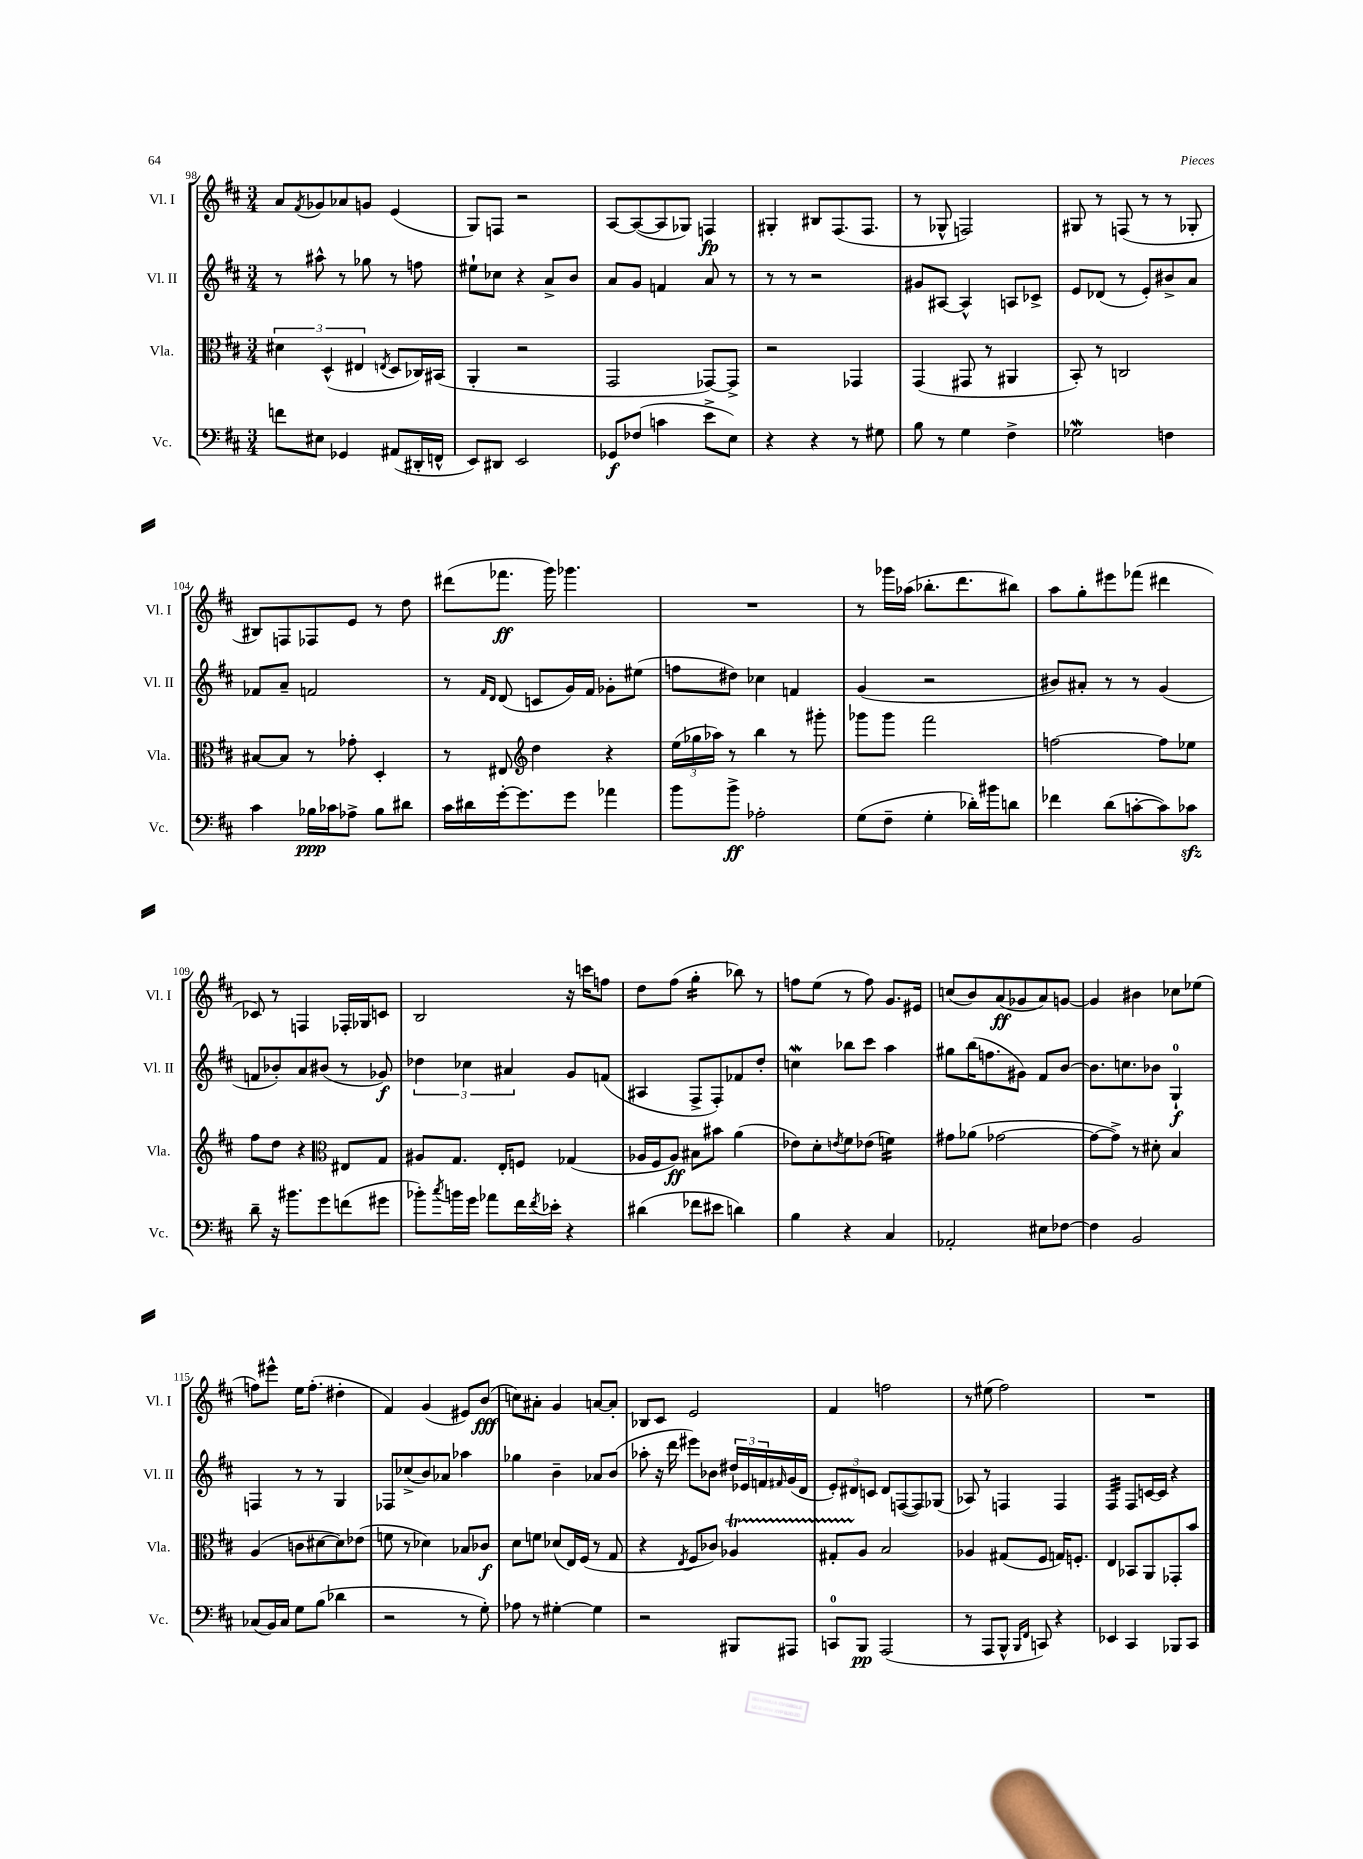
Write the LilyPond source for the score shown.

<<
\new StaffGroup <<
\new Staff = "s0" \with { instrumentName = "Vl. I" shortInstrumentName = "Vl. I" } {
    \clef treble \key d \major \numericTimeSignature \time 3/4
    a'8 \acciaccatura { fis'8 } ges'8 aes'8 g'8 e'4( |
    g8) f8 r2 |
    a8~ a8~( a8 ges8) f4\fp |
    gis4-. bis8 fis8.( fis8. |
    r8 ges8-^ f2) |
    gis8 r8 f8( r8 r8 ges8-. |
    bis8) f8 fes8 e'8 r8 d''8 |
    dis'''8( fes'''8.\ff g'''16) ges'''4. |
    R2. |
    r8 ges'''16 aes''16( bes''8.-. d'''8. bis''8) |
    a''8 g''8-. eis'''8 fes'''8( dis'''4 |
    ces'8) r8 f4 fes16-. ges16 c'8 |
    b2 r16 c'''16 f''8 |
    d''8 fis''8( g''4:16-. bes''8) r8 |
    f''8 e''8( r8 f''8) g'8. eis'16 |
    c''8( b'8) a'8\ff( ges'8 a'8) g'8~ |
    g'4 bis'4 ces''8 ees''8( |
    f''8) eis'''8-^ e''16 f''8.-.( dis''4-. |
    fis'4) g'4( eis'8) b'8\fff( |
    c''8) ais'8-. g'4 a'8~ a'8-. |
    bes8 cis'8 e'2 |
    fis'4 f''2 |
    r8 eis''8( fis''2) |
    R2. \bar "|." |
}
\new Staff = "s1" \with { instrumentName = "Vl. II" shortInstrumentName = "Vl. II" } {
    \clef treble \key d \major \numericTimeSignature \time 3/4
    r8 ais''8-^ r8 ges''8 r8 f''8 |
    eis''8-! ces''8 r4 a'8-> b'8 |
    a'8 g'8 f'4 a'8 r8 |
    r8 r8 r2 |
    gis'8 ais8~ ais4-^ a8 ces'8-> |
    e'8 des'8( r8 e'8-.) bis'8-> a'8 |
    fes'8 a'8-- f'2 |
    r8 \grace { fis'16 d'16 } d'8( c'8 g'16) fis'16 ges'8-. eis''8( |
    f''8 dis''8) ces''4 f'4 |
    g'4( r2 |
    bis'8) ais'8-. r8 r8 g'4( |
    f'8 bes'8-.) a'8 bis'8( r8 ges'8\f) |
    \tuplet 3/2 { des''4 ces''4 ais'4 } g'8 f'8( |
    ais4 fis8-> fis8-.) fes'8 d''8-. |
    c''4\mordent bes''8 cis'''8 a''4 |
    gis''8 b''16( f''8. gis'8) fis'8 b'8~ |
    b'8. c''8. bes'8 g4-0-!\f |
    f4 r8 r8 g4 |
    fes8 ces''8->( b'8) aes'8 aes''4 |
    ges''4 b'4-- aes'8 b'8( |
    aes''8-. r16 d'''16 eis'''8) bes'8 \tuplet 3/2 { dis''16 ees'16 f'16 } \grace { fis'16 } g'16( d'16 |
    \tuplet 3/2 { e'8-.) dis'8 c'8 } dis'8 f8~( f8) ges8( |
    aes8) r8 f4 f4 |
    fis4:32 fis8 c'16~ c'16 r4 \bar "|." |
}
\new Staff = "s2" \with { instrumentName = "Vla." shortInstrumentName = "Vla." } {
    \clef alto \key d \major \numericTimeSignature \time 3/4
    \tuplet 3/2 { dis'4 d4-^( eis4 } \acciaccatura { e8 } d8 ces16) bis,16( |
    a,4-. r2 |
    g,2 ges,8~) ges,8-> |
    r2 ges,4 |
    g,4( gis,8 r8 ais,4 |
    b,8-.) r8 c2 |
    bis8~ bis8 r8 ges'8-. d4-. |
    r8 eis8 \clef treble d''4 r4 |
    \tuplet 3/2 { e''16( ges''16 aes''16) } r8 b''4 r8 gis'''8-. |
    ges'''8 ges'''8 fis'''2 |
    f''2~ f''8 ees''8 |
    fis''8 d''8 r4 \clef alto eis8 g8 |
    ais8 g8. e16-. f8 ges4( |
    aes16 fis16 aes8\ff) bis8 bis'8 a'4( |
    ees'8) d'8-. \acciaccatura { e'8 } fis'8 ees'8( f'4:16) |
    gis'8 aes'8( ges'2~ |
    ges'8~ ges'8->) r8 dis'8-. b4 |
    a4( c'8 dis'8~ dis'8) ees'8( |
    f'8 r8 des'4) bes8 ces'8\f |
    d'8 f'8 des'8( e16) fis16( r8 g8 |
    r4 \acciaccatura { e8 } fis8 ces'8) aes4\startTrillSpan |
    gis8-. a8\stopTrillSpan b2 |
    aes4 gis8( fis8 g16) f8.-. |
    e4 bes,8 a,8 ges,8-. b'8 \bar "|." |
}
\new Staff = "s3" \with { instrumentName = "Vc." shortInstrumentName = "Vc." } {
    \clef bass \key d \major \numericTimeSignature \time 3/4
    f'8 eis8 ges,4 ais,8( dis,16-. f,16-^ |
    e,8) dis,8 e,2 |
    ges,8\f fes8( c'4 e'8-> e8) |
    r4 r4 r8 gis8 |
    b8 r8 g4 fis4-> |
    ges2\mordent f4 |
    cis'4 bes16\ppp ces'16 aes8-> bes8 dis'8 |
    cis'16 dis'16 g'16~-. g'8. g'8 aes'4 |
    b'8 b'8->\ff aes2-. |
    g8( fis8-- g4-. des'16-.) bis'16 d'8 |
    fes'4 d'8( c'8~-. c'8) ces'8\sfz |
    d'8-- r16 bis'8. g'8 f'8( gis'8 |
    bes'8-.) \acciaccatura { cis''8 } b'16 g'16 aes'8 fis'16 \acciaccatura { fis'8 } ees'16-. r4 |
    dis'4( fes'8 eis'8 d'4) |
    b4 r4 cis4 |
    aes,2-. eis8 fes8~ |
    fes4 b,2 |
    ces8( b,16) ces16 g8 b8( des'4 |
    r2 r8 g8-.) |
    aes8 r8 gis4~-. gis4 |
    r2 bis,,8 ais,,8 |
    c,8-0 b,,8\pp a,,2( |
    r8 a,,8 b,,8-^ \grace { b,,16 fis,16 } c,8) r4 |
    ees,4 cis,4 bes,,8 cis,8 \bar "|." |
}
>>
>>
\layout { \context { \Score currentBarNumber = #98 } }
